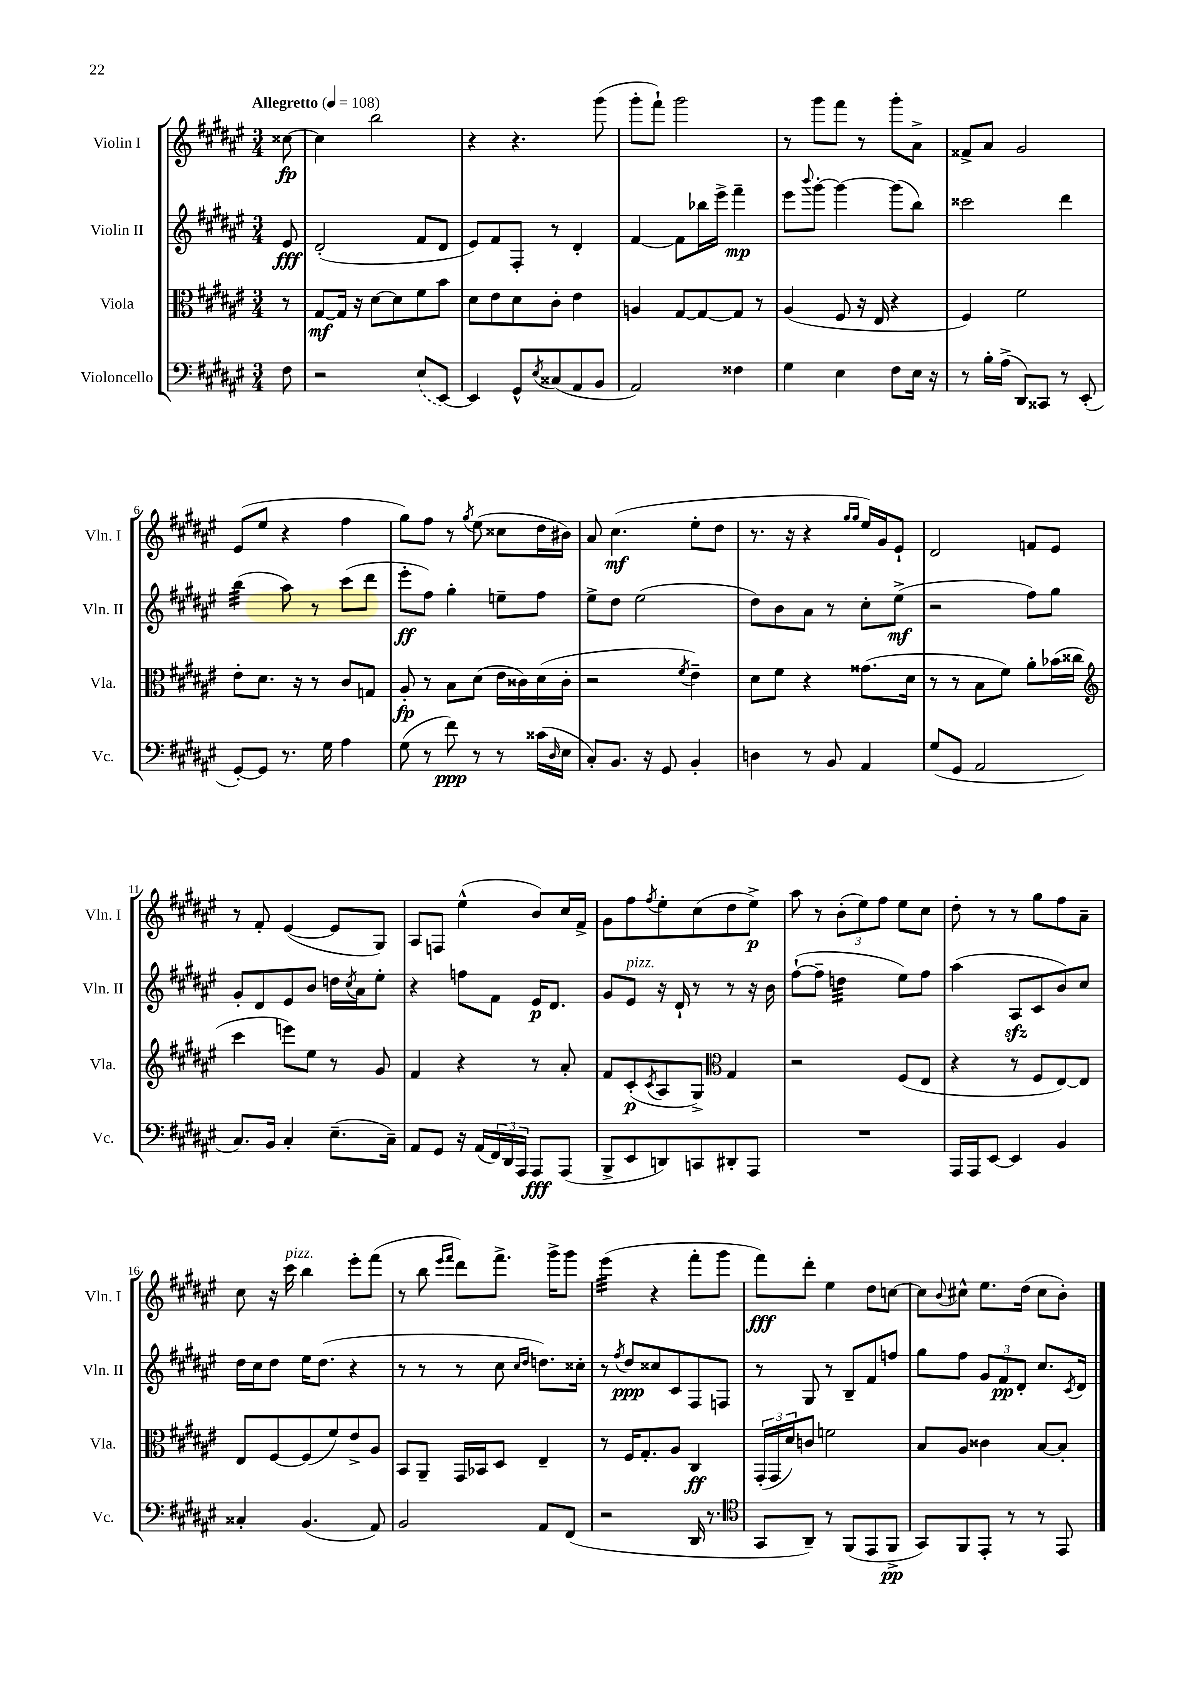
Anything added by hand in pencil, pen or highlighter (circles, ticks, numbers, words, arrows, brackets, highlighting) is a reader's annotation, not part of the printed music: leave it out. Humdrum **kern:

**kern	**kern	**kern	**kern
*staff4	*staff3	*staff2	*staff1
*clefF4	*clefC3	*clefG2	*clefG2
*k[f#c#g#d#a#e#]	*k[f#c#g#d#a#e#]	*k[f#c#g#d#a#e#]	*k[f#c#g#d#a#e#]
*M3/4	*M3/4	*M3/4	*M3/4
*MM108	*MM108	*MM108	*MM108
8F#	8r	8e#	[8cc##
=	=	=	=
2r	[8G#	(2d#'	4cc##]
.	16G#]	.	.
.	16r	.	.
.	[8d#	.	2bb
.	8d#]	.	.
(8E#	8f#	8f#	.
[8EE#)	8b	8d#	.
=	=	=	=
4EE#]	8d#	8e#)	4r
.	8e#	8f#	.
8GG#^^	8d#	8F#'	4.r
8qE#	.	.	.
(8C##	8c#'	8r	.
8AA#	4e#	4d#'	.
8BB	.	.	(8ggg#
=	=	=	=
2AA#)	4A	[4f#	8ggg#'
.	.	.	8fff#`)
.	[8G#	8f#]	2ggg#
.	8G#_	16bb-	.
.	.	16eee#^	.
4F##	8G#]	4fff#~	.
.	8r	.	.
=	=	=	=
4G#	(4A#	8eee#	8r
.	.	8qqbbb	.
.	.	[8ggg#'	8ggg#
4E#	8F#	4ggg#_	8fff#
.	16r	.	8r
.	16E#	.	.
8F#	4r	(8ggg#]	8ggg#'
16E#	.	8bb)	8a#^
16r	.	.	.
=	=	=	=
8r	4F#)	2ccc##	8f##^
16B'	.	.	8a#
(16A#^	.	.	.
8DD#)	2f#	.	2g#
8CC##	.	.	.
8r	.	4ddd#	.
(8EE#'	.	.	.
=	=	=	=
[8GG#')	8e#'	(4bb	(8e#
8GG#]	8.d#	.	8ee#
8.r	.	8aa#)	4r
.	16r	.	.
.	8r	8r	.
16G#	.	.	.
4A#	8c#	(8ccc#	4ff#
.	8G	8ddd#	.
=	=	=	=
(8G#	8A#'	8eee#'	8gg#)
8r	8r	8ff#)	8ff#
8f#)	8B	4gg#'	8r
.	.	.	8qgg#
8r	(8d#	.	(8ee#
8r	16e#	8ee~	8cc##
.	16c##)	.	.
(16c##	(16d#	8ff#	16dd#
16qqD#	.	.	.
16E#	16c##'	.	16b#)
=	=	=	=
8C#')	2r	8ee#^	8a#
8.BB	.	8dd#	(4.cc#
.	.	(2ee#	.
16r	.	.	.
8GG#	.	.	.
.	8qf#	.	.
4BB'	4e#~)	.	8ee#'
.	.	.	8dd#
=	=	=	=
4D	8d#	8dd#)	8.r
.	8f#	8b	.
.	.	.	16r
8r	4r	8a#	4r
8BB	.	8r	.
.	.	.	16qqgg#
.	.	.	16qqgg#
4AA#	(8.g##	8cc#'	16ee#)
.	.	.	16g#
.	.	(8ee#^	8e#`
.	16d#	.	.
=	=	=	=
(8G#	8r	2r	2d#
8GG#	8r	.	.
2AA#	8B	.	.
.	8f#)	.	.
.	8a#'	8ff#)	8f
.	(16b-	8gg#	8e#
.	16cc##	.	.
=	=	=	=
*	*clefG2	*	*
8.C#)	4ccc#	8g#'	8r
.	.	8d#	8f#'
16BB	.	.	.
4C#'	8eee)	8e#	([4e#
.	8ee#	8b	.
(8.E#~	8r	16dd	8e#]
.	.	8qcc#	.
.	.	16a#	.
.	8g#	8ee#'	8G#)
16C#~)	.	.	.
=	=	=	=
8AA#	4f#	4r	8A#
8GG#	.	.	8F
16r	4r	8ff	(4ee#^^
(16AA#	.	.	.
24FF#)	.	8f#	.
24DD#	.	.	.
24AAA#	.	.	.
8AAA#	8r	16e#	8b)
.	.	8.d#	.
(8AAA#	8a#'	.	16cc#
.	.	.	16f#^
=	=	=	=
8BBB^	8f#	8g#	8g#
8EE#	(8c#'	8e#	8ff#
.	8qc#	.	8qff#
8DD)	8A#	16r	8ee#'
.	.	16d#`	.
8CC	8G#^)	8r	(8cc#
*	*clefC3	*	*
8DD#'	4G#	8r	8dd#
8AAA#	.	16r	8ee#^)
.	.	16b	.
=	=	=	=
2.r	2r	([8ff#`	8aa#
.	.	8ff#~]	8r
.	.	4dd	(12b'
.	.	.	12ee#)
.	.	.	12ff#
.	(8F#	8ee#)	8ee#
.	8E#	8ff#	8cc#
=	=	=	=
16AAA#	4r	(4aa#	8dd#'
16AAA#	.	.	.
[8EE#	.	.	8r
4EE#]	8r	8A#	8r
.	8F#	8c#	8gg#
4BB	[8E#)	8b)	8ff#
.	8E#]	8cc#	8a#~
=	=	=	=
4C##'	8E#	16dd#	8cc#
.	.	16cc#	.
.	[8F#	8dd#	16r
.	.	.	16ccc#
(4.BB	(8F#]	16ee#	4bb
.	.	(8.dd#	.
.	8f#)	.	.
.	8e#^	4r	8eee#'
8AA#)	8A#	.	(8fff#
=	=	=	=
2BB	8BB	8r	8r
.	8AA#~	8r	8bb
.	.	.	16qqeee#
.	.	.	16qqfff#
.	16GG#	8r	8ddd#)
.	16BB-	.	.
.	8D#	8cc#	8.fff#^
.	.	16qqcc#	.
.	.	16qqdd#	.
8AA#	4E#~	8.dd)	.
.	.	.	16ggg#^
(8FF#	.	.	8ggg#
.	.	16cc##'	.
=	=	=	=
2r	8r	8r	(4eee#
.	.	8qff#	.
.	16F#	8dd#	.
.	8.G#'	.	.
.	.	8cc##	4r
.	8A#	8c#	.
16DD#	4C#	8F#	8fff#'
8.r	.	.	.
.	.	8F	8ggg#
=	=	=	=
*clefC4	*	*	*
8GG#	(24GG#'	8r	8fff#)
.	24GG#	.	.
.	24d#)	.	.
8AA#~)	8c	8G#	8ddd#'
8r	2f	8r	4ee#
(8FF#	.	8B~	.
8EE#	.	8f#	8dd#
8FF#^	.	8ff	[8cc
=	=	=	=
8GG#)	8B	8gg#	8cc]
.	.	.	8qqb
8FF#	8A#	8ff#	8cc#^^
8EE#'	4c##	12g#	8.ee#
.	.	12f#	.
8r	.	.	.
.	.	12d#'	.
.	.	.	(16dd#
8r	[8B	8.cc#	8cc#
8EE#	8B']	.	8b')
.	.	8qc#	.
.	.	16d#	.
==	==	==	==
*-	*-	*-	*-
